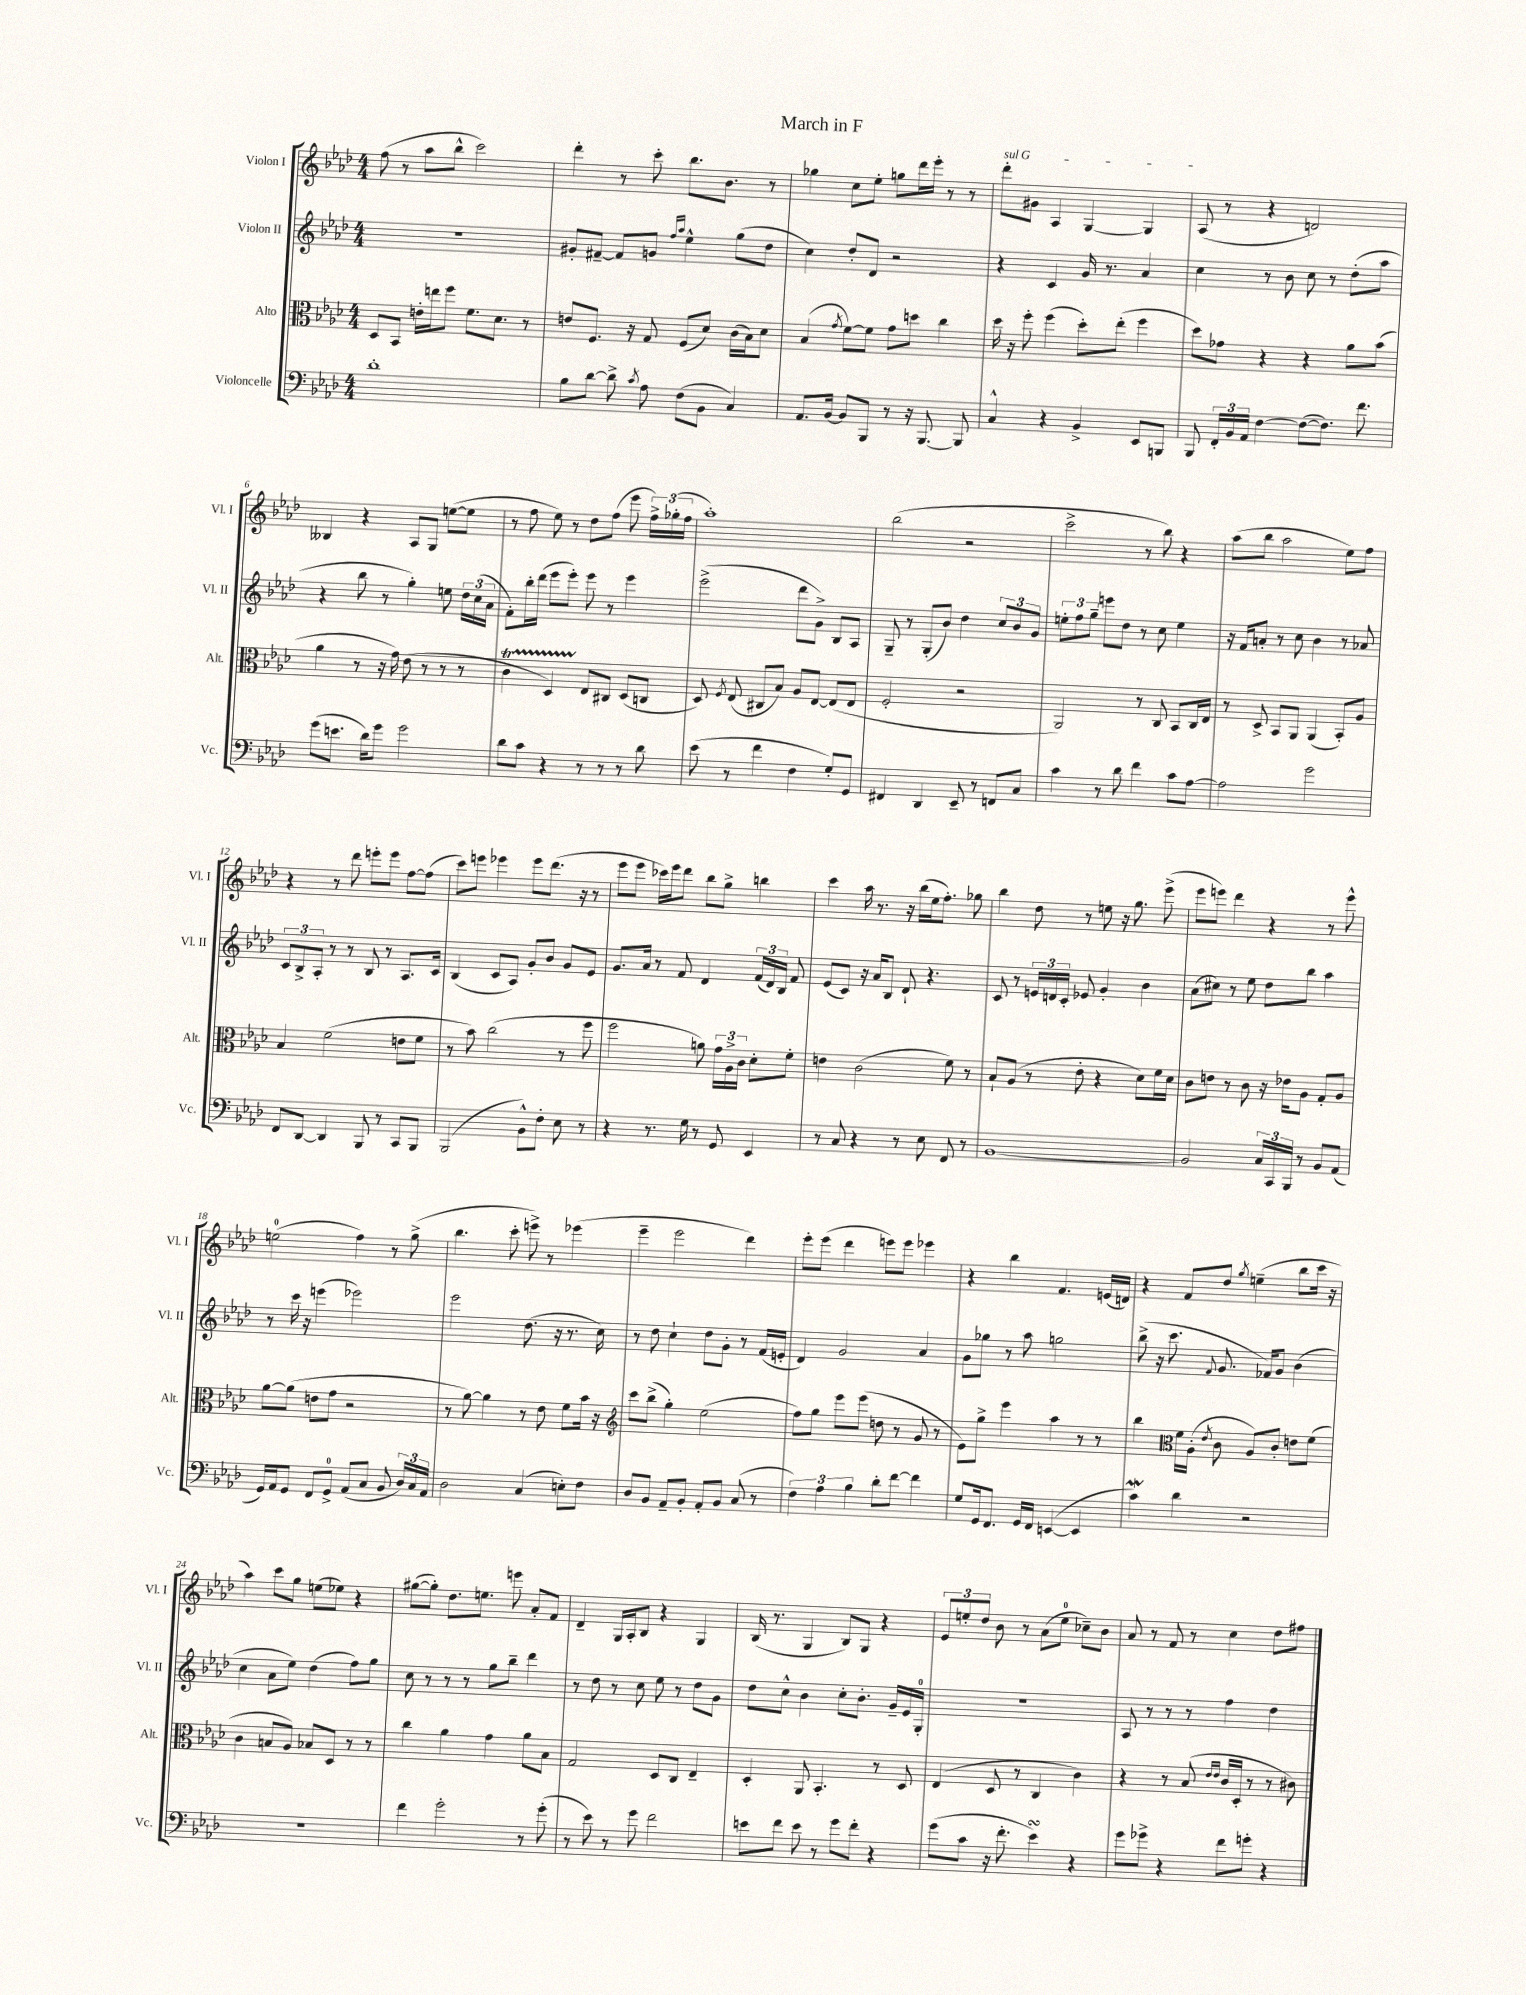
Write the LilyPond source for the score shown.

\header { title = "March in F" }
<<
\new StaffGroup <<
\new Staff = "s0" \with { instrumentName = "Violon I" shortInstrumentName = "Vl. I" } {
    \clef treble \key aes \major \numericTimeSignature \time 4/4
    \autoBeamOff f''8( r8 aes''8[ bes''8]-^ c'''2) |
    des'''4-. r8 c'''8-. bes''8.[ bes'8.] r8 |
    ges''4 c''8[ ees''8]-. g''8[ des'''16 ees'''16]-. r8 r8 |
    \once \override TextSpanner.bound-details.left.text = \markup { \italic "sul G" } des'''8[-.\startTextSpan gis'8] aes4 g4~ g4 |
    aes8\stopTextSpan( r8 r4 d'2) |
    beses4 r4 aes8[ g8] e''8[~( e''8] |
    r8 f''8 ees''8) r8 des''8[ f''8]( ees'''8 \tuplet 3/2 { f''16[->) ges''16-.( f''16] } |
    aes''1-.) |
    bes''2( r2 |
    c'''2-> r8 bes''8) r4 |
    aes''8[( bes''8] aes''2 ees''8[) f''8] |
    r4 r8 des'''8 e'''8[-. e'''8] f''8[~ f''8]( |
    c'''8[) e'''8] ees'''4 ees'''8[ des'''8.]( r16 r8 |
    ees'''8[ ees'''8] ces'''16[) ees'''16 des'''8] bes''8[ g''8]-> b''4 |
    c'''4 aes''16 r8. r16 bes''16[( ees''16 f''8.]-.) ges''8 |
    bes''4 des''8 r8 e''8 r16 g''8. ees'''8->( |
    ees'''8[ e'''8]) des'''4 r4 r8 e'''8-^ |
    e''2-0( f''4) r8 g''8->( |
    bes''4. c'''8-. e'''8->) r8 ees'''4( |
    ees'''4-- ees'''2 des'''4) |
    ees'''8[-. ees'''8]( des'''4 e'''8[) e'''8] ees'''4 |
    r4 bes''4 f'4. e'16[( d'16]) |
    r4 f'8[ des''8] \acciaccatura { g''8 } e''4--( bes''8[ c'''16] r16 |
    aes''4) c'''8[ g''8] e''8[( ees''8]) r4 |
    gis''8[~( gis''8]-.) des''8.[ e''8.] e'''8 aes'8[-. f'8] |
    des'4-- g16[ aes16-. bes8] r4 g4 |
    bes16( r8. g4 bes8[) g8] r4 |
    \tuplet 3/2 { ees'8[ e''8-. des''8] } bes'8 r8 aes'8[( e''8]-0 ces''8[--) bes'8] |
    aes'8 r8 f'8 r8 c''4 des''8[ fis''8] \bar "|." |
}
\new Staff = "s1" \with { instrumentName = "Violon II" shortInstrumentName = "Vl. II" } {
    \clef treble \key aes \major \numericTimeSignature \time 4/4
    \autoBeamOff R1 |
    gis'8[-. fis'8]~-- fis'8[ g'8] \grace { f''16[ aes''16] } ees''4-^ g''8[( des''8] |
    c''4) des''8[-. des'8] r2 |
    r4 c'4 g'16 r8. aes'4 |
    c''4 r8 bes'8 c''8 r8 des''8[-.( aes''8] |
    r4 bes''8 r8 g''4-.) e''8 \tuplet 3/2 { des''16[ c''16( aes'16] } |
    f'8[-.) bes''16-. des'''16]( ees'''8[ ees'''8]-.) ees'''8 r8 ees'''4 |
    ees'''2->( des'''8[ g'8]->) bes8[ aes8] |
    g8-- r8 g8[-.( bes'8]) des''4 \tuplet 3/2 { c''8[ bes'8 g'8] } |
    \tuplet 3/2 { e''8[-. f''8 g''8]-- } e'''8[ des''8] r8 c''8 e''4 |
    r16 f'16[ a'8]-. r8 c''8 bes'4 r8 aes'8 |
    \tuplet 3/2 { c'8[ bes8-> aes8]-. } r8 r8 bes8 r8 aes8.[ c'16] |
    bes4( c'8[ aes8]) g'8[-. bes'8] g'8[ ees'8] |
    g'8.[ aes'16] r8 f'8 des'4 \tuplet 3/2 { f'16[( des'16) bes16] } f'8 |
    ees'8[( c'8]) r16 aes'16[ bes8] des'8-! r4. |
    c'8 r8 \tuplet 3/2 { e'16[ d'16 c'16]-. } ees'8 g'4-. bes'4 |
    aes'8[( cis''8]) r8 ees''8 des''8[ bes''8] aes''4 |
    r8 c'''16 r16 e'''4( ees'''2) |
    ees'''2 des''8.( r16 r8. c''16) |
    r8 des''8 c''4-! des''8[ g'8]-. r8 f'16[( e'16]-. |
    des'4) g'2 aes'4 |
    g'8[ ges''8] r8 aes''8 g''2 |
    bes''8->( r16 c'''8. \appoggiatura { f'8 } g'8. fes'16[) g'8] bes'4( |
    c''4 aes'8[ ees''8]) des''4( f''8[) g''8] |
    c''8 r8 r8 r8 g''8[ bes''8]-- des'''4 |
    r8 des''8 r8 c''8 ees''8 r8 des''8[ g'8] |
    des''8[ c''8]-^ bes'4 c''8[-. bes'8.]-. g'16[-- ees'16 g16]-0-. |
    R1 |
    aes8 r8 r8 r8 f''4 des''4 \bar "|." |
}
\new Staff = "s2" \with { instrumentName = "Alto" shortInstrumentName = "Alt." } {
    \clef alto \key aes \major \numericTimeSignature \time 4/4
    \autoBeamOff des8[ bes,8] e'16[-. e''16 f''8] f'8.[ des'8.] r8 |
    e'8[ f8.] r16 g8 f8[( des'8]) c'16[( bes16) des'8] |
    bes4( \acciaccatura { g'8 } f'8[~) f'8] g'8[ d''8] c''4 |
    des''16 r16 f''8-. f''4( des''8[-.) ees''8]-.( f''4 |
    des''8[) ges'8] r4 r4 aes'8[ bes'8]( |
    aes'4 r8 r16 g'16) ees'8( r8 r8 r8 |
    c'4\startTrillSpan des4) ees8[\stopTrillSpan cis8] des8[( c8] |
    des8) \acciaccatura { f8 } ees8( cis8[ bes8]) aes8[ ees8]~ ees8[( ees8] |
    f2-. r2 |
    aes,2) r8 c8 bes,8[ c16 ees16] |
    r8 des8-> bes,8[ aes,8] aes,4( bes,8[-.) aes8] |
    bes4 f'2( e'8[ f'8] |
    r8 bes'8) c''2( r8 f''8 |
    f''2 a'8) \tuplet 3/2 { g'16[ aes16-> c'16] } des'8[-. f'8]-. |
    e'4 c'2( f'8) r8 |
    bes8[-! aes8]( r8 ees'8-. r4 des'8[) f'16 des'16] |
    c'8[ e'8] r8 c'8 r16 ees'16[ aes8] g8[-. aes8] |
    aes'8[~ aes'8]( e'8[ g'8] r2 |
    r8 aes'8~) aes'4 r8 ees'8 f'8[ bes'16] r16 |
    \clef treble c'''8[ bes''8]->( g''4-.) ees''2( |
    f''8[) g''8] ees'''8[ ees'''8]( d''8 r8 g'8 r8 |
    ees'8[) g''8]-> ees'''4 aes''4 r8 r8 |
    bes''4 \clef alto f'16[ aes16]-.( \acciaccatura { ees'8 } c'8 aes8[) c'8]-. e'8[ f'8]( |
    c'4 b8[ aes8]) bes8[ des8] r8 r8 |
    c''4 aes'4 g'4 aes'8[ bes8] |
    g2 des8[ c8] ees4-- |
    des4-. aes,8 bes,4.-. r8 des8 |
    ees4( des8 r8 c4 c'4) |
    r4 r8 bes8( \grace { ees'16[ ees'16] } c'16[ des16]-. r8 r8 cis'8) \bar "|." |
}
\new Staff = "s3" \with { instrumentName = "Violoncelle" shortInstrumentName = "Vc." } {
    \clef bass \key aes \major \numericTimeSignature \time 4/4
    \autoBeamOff des'1-. |
    bes8[ des'8]~ des'8-> \acciaccatura { c'8 } aes8 f8[( bes,8] c4) |
    aes,8.[ bes,16]~ bes,8[ bes,,8] r8 r16 bes,,8.~ bes,,8 |
    c4-^ r4 bes,4-> ees,8[ b,,8] |
    bes,,8 \tuplet 3/2 { f,16[-. bes,16 aes,16] } f4~ f8[~( f8.]) f'8. |
    g'8[( e'8.] des'16[) g'8] g'2 |
    des'8[ c'8] r4 r8 r8 r8 des'8 |
    ees'8( r8 f'4 f4 g8[-.) g,8] |
    fis,4 des,4 ees,8-- r8 f,8[ c8] |
    c'4 r8 des'8 f'4 c'8[ aes8]~ |
    aes2 g'2 |
    f,8[ des,8]~ des,4 bes,,8 r8 c,8[ bes,,8] |
    bes,,2( bes,8[-^) f8]-. ees8 r8 |
    r4 r8. g16 r8 g,8 ees,4 |
    r8 c8 r4 r8 ees8 f,8 r8 |
    bes,1~ |
    bes,2 \tuplet 3/2 { c16[ c,16 bes,,16] } r8 bes,8[ aes,8]( |
    g,16[) aes,16 g,8] f,8[ g,8]-0-> aes,8[( c8] bes,8 \tuplet 3/2 { des16[) c16 aes,16] } |
    des2 c4( e8[-.) f8] |
    des8[ bes,8] aes,8[-- bes,8]-. aes,8[-. bes,8] c8( r8 |
    \tuplet 3/2 { f4) aes4 bes4 } des'8[-. f'8]~ f'4 |
    g8[ g,16 f,8.] g,16[ f,16] e,4~( e,4 |
    c'4\mordent) des'4 r2 |
    R1 |
    f'4 g'2-. r8 g'8-.( |
    r8 ees'8) r8 g'8 f'2 |
    e'8[ f'8] e'8 r8 g'8[ f'8]-. r4 |
    g'8[( c'8] r16 f'8.-. ees'4\turn) r4 |
    g'8[ ges'8]-> r4 f'8[ g'8]-. r4 \bar "|." |
}
>>
>>
